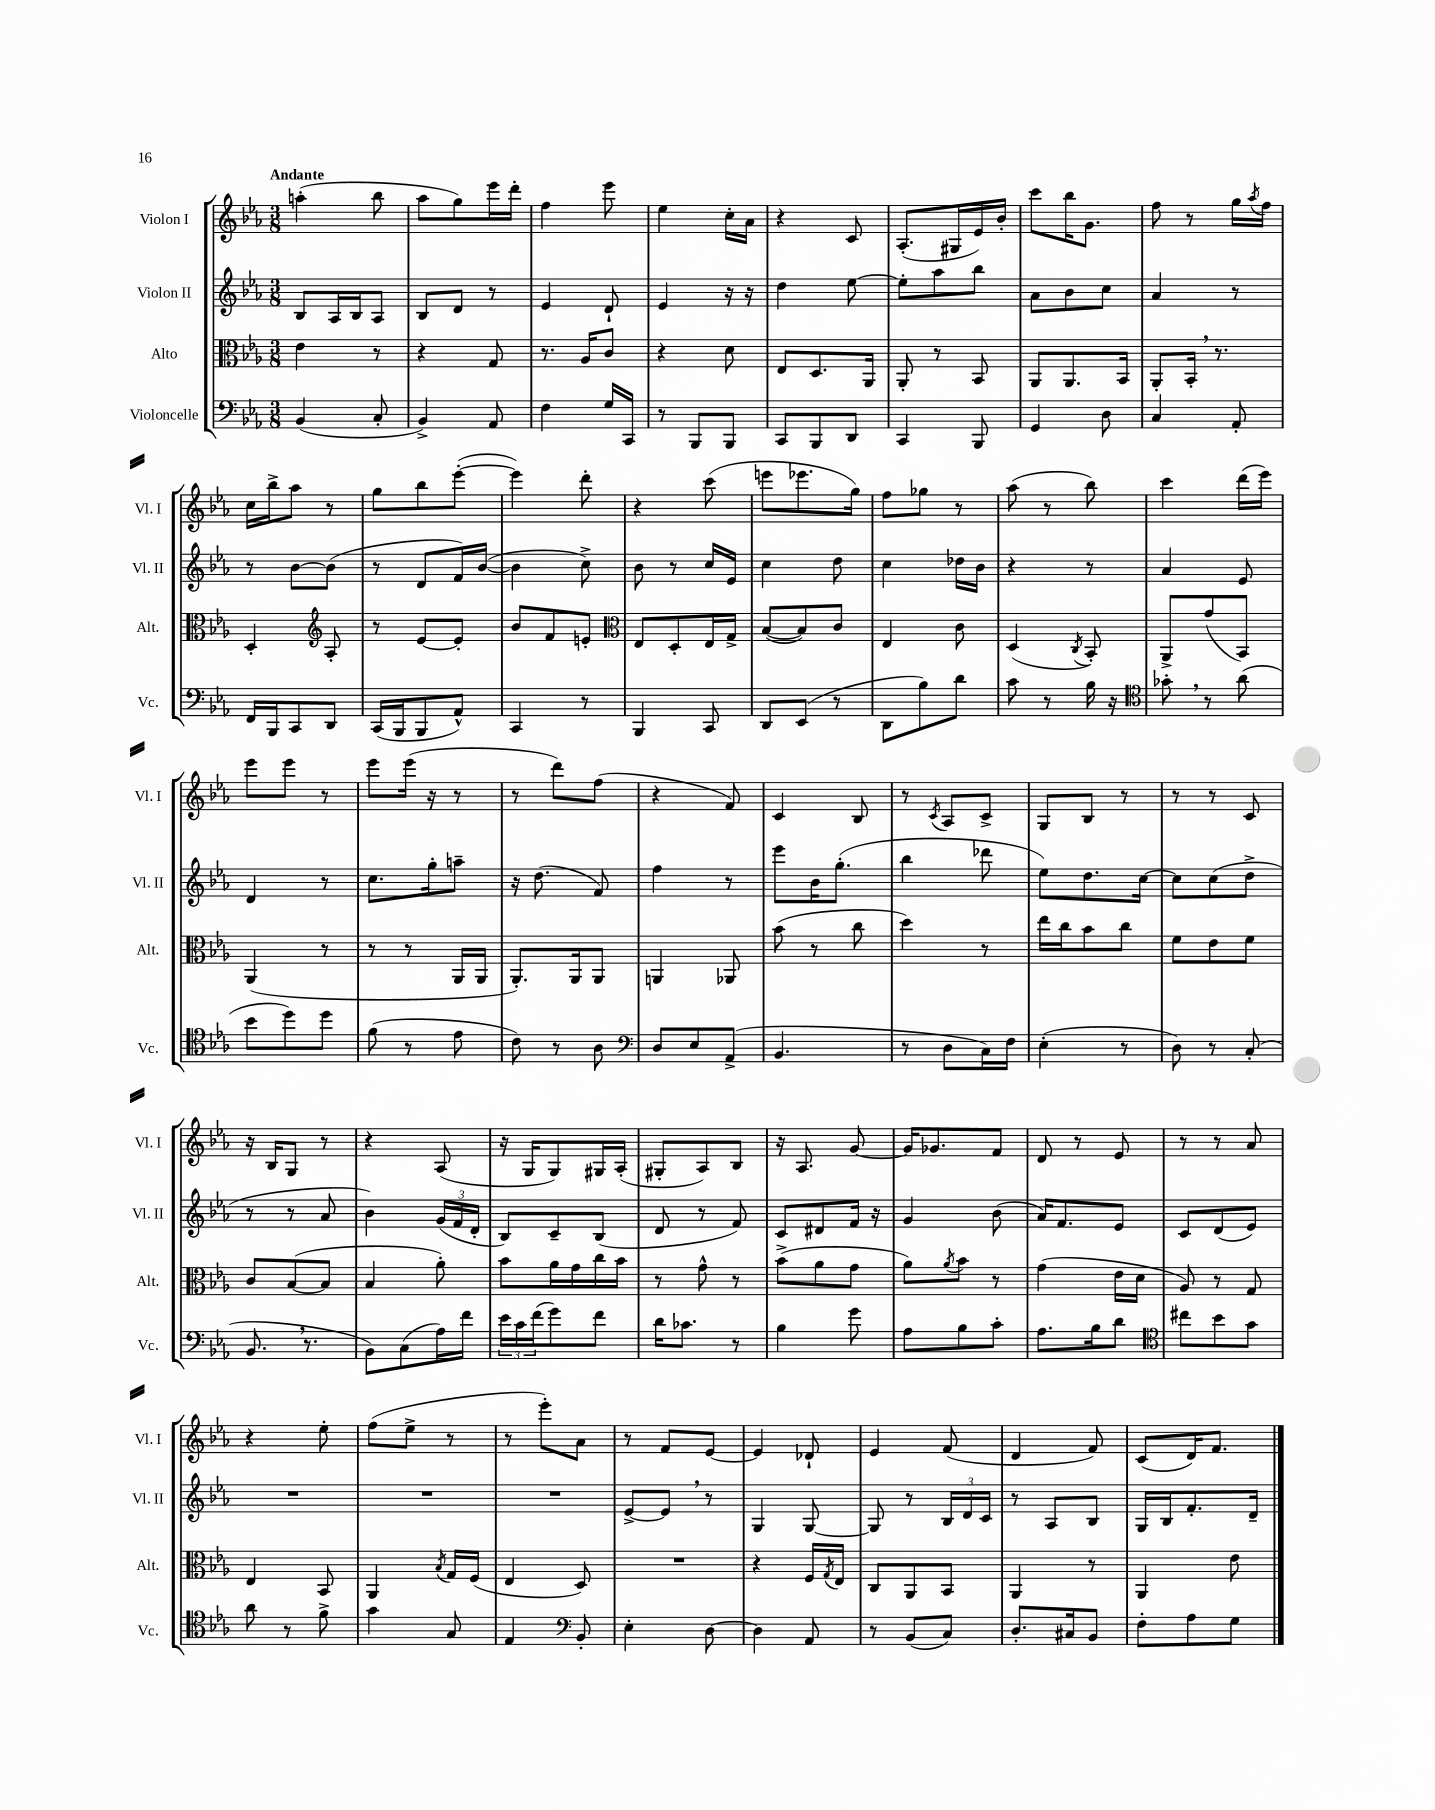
<<
\new StaffGroup <<
\new Staff = "s0" \with { instrumentName = "Violon I" shortInstrumentName = "Vl. I" } {
    \clef treble \key ees \major \numericTimeSignature \time 3/8 \tempo "Andante"
    a''4-.( bes''8 |
    aes''8 g''8) ees'''16 d'''16-. |
    f''4 ees'''8 |
    ees''4 c''16-. aes'16 |
    r4 c'8 |
    aes8.-.( gis16 ees'16) bes'16-. |
    c'''8 bes''16 g'8. |
    f''8 r8 g''16 \acciaccatura { aes''8 } f''16 |
    c''16 bes''16-> aes''8 r8 |
    g''8 bes''8 ees'''8~-.( |
    ees'''4) d'''8-. |
    r4 c'''8( |
    e'''8 ees'''8. g''16) |
    f''8 ges''8 r8 |
    aes''8( r8 bes''8) |
    c'''4 d'''16( ees'''16) |
    ees'''8 ees'''8 r8 |
    ees'''8 ees'''16( r16 r8 |
    r8 d'''8) f''8( |
    r4 f'8) |
    c'4 bes8 |
    r8 \acciaccatura { c'8 } aes8 c'8-> |
    g8 bes8 r8 |
    r8 r8 c'8 |
    r16 bes16 g8 r8 |
    r4 aes8( |
    r16 g16 g8) gis16 aes16-.( |
    gis8-. aes8) bes8 |
    r16 aes8. g'8~ |
    g'16 ges'8. f'8 |
    d'8 r8 ees'8 |
    r8 r8 aes'8 |
    r4 ees''8-. |
    f''8( ees''8-> r8 |
    r8 ees'''8-.) aes'8 |
    r8 f'8 ees'8~ |
    ees'4 des'8-! |
    ees'4 f'8( |
    d'4 f'8) |
    c'8( d'16) f'8. \bar "|." |
}
\new Staff = "s1" \with { instrumentName = "Violon II" shortInstrumentName = "Vl. II" } {
    \clef treble \key ees \major \numericTimeSignature \time 3/8
    bes8 aes16 bes16 aes8 |
    bes8 d'8 r8 |
    ees'4 d'8-! |
    ees'4 r16 r16 |
    d''4 ees''8~ |
    ees''8-. aes''8 bes''8 |
    aes'8 bes'8 c''8 |
    aes'4 r8 |
    r8 bes'8~ bes'8( |
    r8 d'8 f'16) bes'16~( |
    bes'4 c''8->) |
    bes'8 r8 c''16 ees'16 |
    c''4 d''8 |
    c''4 des''16 bes'16 |
    r4 r8 |
    aes'4 ees'8 |
    d'4 r8 |
    c''8. g''16-. a''8-- |
    r16 d''8.( f'8) |
    f''4 r8 |
    ees'''8 bes'16 g''8.-.( |
    bes''4 des'''8 |
    ees''8) d''8. c''16~ |
    c''8 c''8( d''8-> |
    r8 r8 aes'8 |
    bes'4) \tuplet 3/2 { g'16( f'16 d'16-. } |
    bes8) c'8-- bes8( |
    d'8 r8 f'8) |
    c'8 dis'8 f'16 r16 |
    g'4 bes'8( |
    aes'16) f'8. ees'8 |
    c'8 d'8( ees'8) |
    R4. |
    R4. |
    R4. |
    ees'8~-> ees'8 \breathe r8 |
    g4 g8~ |
    g8 r8 \tuplet 3/2 { bes16 d'16 c'16 } |
    r8 aes8 bes8 |
    g16 bes16 f'8.-. d'16-- \bar "|." |
}
\new Staff = "s2" \with { instrumentName = "Alto" shortInstrumentName = "Alt." } {
    \clef alto \key ees \major \numericTimeSignature \time 3/8
    ees'4 r8 |
    r4 g8 |
    r8. aes16 c'8 |
    r4 d'8 |
    ees8 d8. aes,16 |
    aes,8-. r8 bes,8 |
    aes,8 aes,8. bes,16 |
    aes,8-. bes,16-. \breathe r8. |
    d4-. \clef treble aes8-. |
    r8 ees'8~ ees'8-. |
    bes'8 f'8 e'8-. |
    \clef alto ees8 d8-. ees16 g16-> |
    bes8~( bes8) c'8 |
    ees4 c'8 |
    d4( \acciaccatura { c8 } bes,8-.) |
    aes,8-> g'8( bes,8) |
    aes,4( r8 |
    r8 r8 aes,16 aes,16 |
    aes,8.-.) aes,16 aes,8 |
    a,4 aes,8 |
    bes'8( r8 c''8 |
    d''4) r8 |
    ees''16 c''16 bes'8 c''8 |
    f'8 ees'8 f'8 |
    c'8 bes8~( bes8 |
    bes4 aes'8-.) |
    bes'8 aes'16 g'16 c''16 bes'16 |
    r8 g'8-^ r8 |
    bes'8->( aes'8 g'8 |
    aes'8) \acciaccatura { aes'8 } bes'8 r8 |
    g'4( ees'16 d'16 |
    aes8) r8 g8 |
    ees4 bes,8 |
    aes,4 \acciaccatura { bes8 } g16 f16( |
    ees4 d8) |
    R4. |
    r4 f16 \acciaccatura { g8 } ees16 |
    c8 aes,8 bes,8 |
    aes,4 r8 |
    aes,4 ees'8 \bar "|." |
}
\new Staff = "s3" \with { instrumentName = "Violoncelle" shortInstrumentName = "Vc." } {
    \clef bass \key ees \major \numericTimeSignature \time 3/8
    bes,4( c8-. |
    bes,4->) aes,8 |
    f4 g16 c,16 |
    r8 bes,,8 bes,,8 |
    c,8 bes,,8 d,8 |
    c,4 bes,,8 |
    g,4 d8 |
    c4 aes,8-. |
    f,16 bes,,16 c,8 d,8 |
    c,16( bes,,16 bes,,8 aes,8-^) |
    c,4 r8 |
    bes,,4 c,8 |
    d,8 ees,8( r8 |
    d,8 bes8) d'8 |
    c'8 r8 bes16 r16 |
    \clef tenor ges'8-. \breathe r8 aes'8( |
    bes'8 d''8) d''8 |
    f'8( r8 ees'8 |
    c'8) r8 aes8 |
    \clef bass d8 ees8 aes,8->( |
    bes,4. |
    r8 d8 c16) f16 |
    ees4-.( r8 |
    d8) r8 c8-.( |
    bes,8. \breathe r8. |
    bes,8) c8( aes16) f'16 |
    \tuplet 3/2 { ees'16 c'16 f'16( } g'8) f'8 |
    d'16 ces'8. r8 |
    bes4 g'8 |
    aes8 bes8 c'8-. |
    aes8. bes16 d'8 |
    \clef tenor cis''8 bes'8 g'8 |
    aes'8 r8 f'8-> |
    g'4 g8 |
    ees4 \clef bass bes,8-. |
    ees4-. d8~ |
    d4 aes,8 |
    r8 bes,8( c8) |
    d8.-. cis16 bes,8 |
    f8-. aes8 g8 \bar "|." |
}
>>
>>
\layout { \context { \Score \remove "Bar_number_engraver" } }
